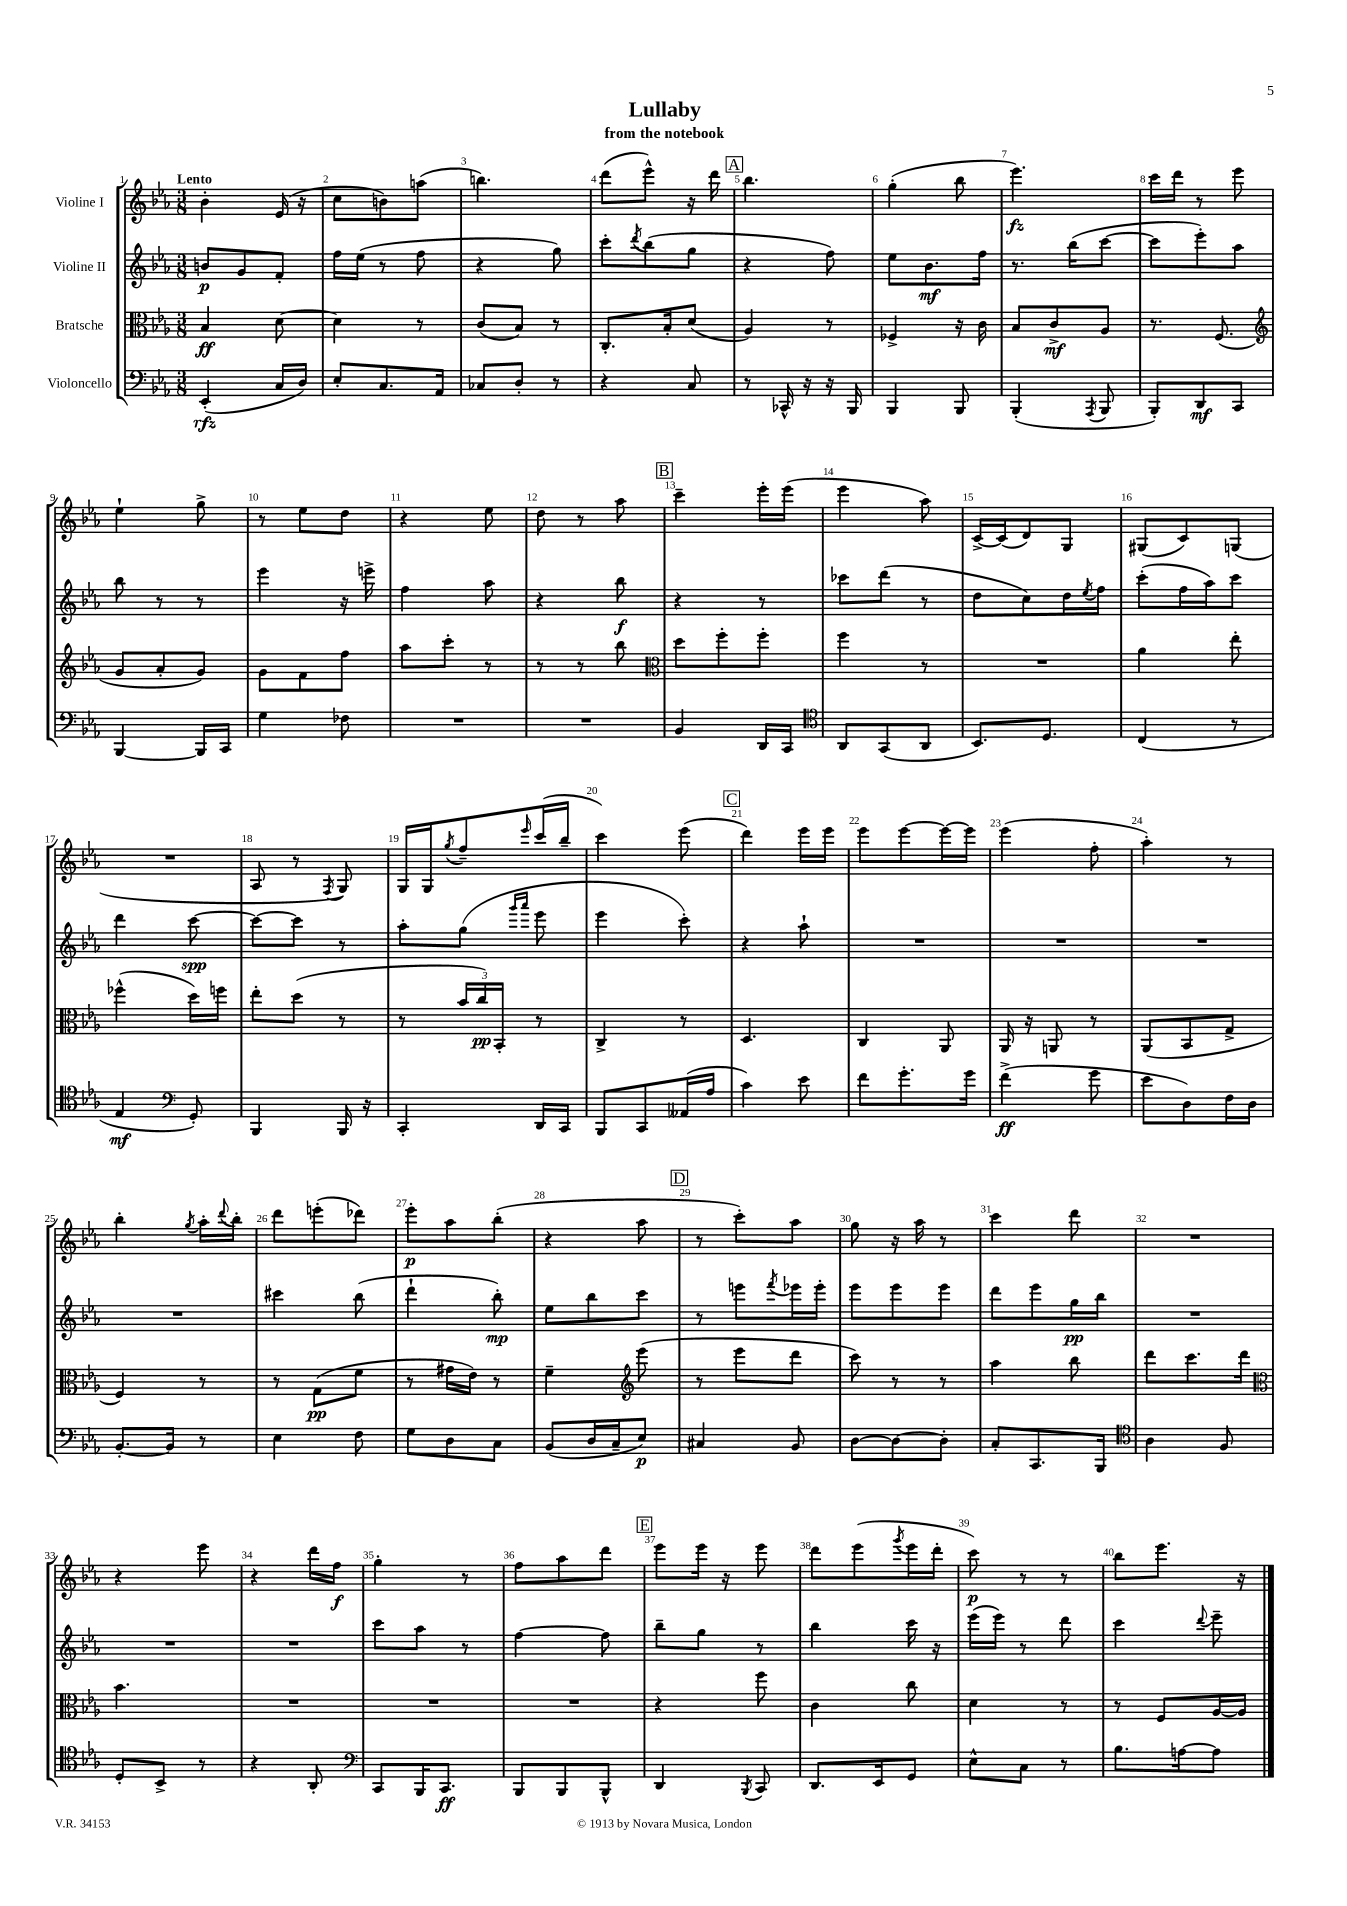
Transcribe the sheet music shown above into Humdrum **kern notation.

**kern	**dynam	**kern	**dynam	**kern	**dynam	**kern	**dynam
*part4	*part4	*part3	*part3	*part2	*part2	*part1	*part1
*staff4	*staff4	*staff3	*staff3	*staff2	*staff2	*staff1	*staff1
*I"Violoncello	*	*I"Bratsche	*	*I"Violine II	*	*I"Violine I	*
*clefF4	*	*clefC3	*	*clefG2	*	*clefG2	*
*k[b-e-a-]	*	*k[b-e-a-]	*	*k[b-e-a-]	*	*k[b-e-a-]	*
*M3/8	*	*M3/8	*	*M3/8	*	*M3/8	*
=1	=1	=1	=1	=1	=1	=1	=1
!	!	!	!	!	!	!LO:TX:a:B:t=Lento	!
(4EE-'/	rfz	4B-/	ff	8bn/L	p	4b-'\	.
.	.	.	.	8g/	.	.	.
16C/LL	.	[8d\	.	8f'/J	.	(16e-/	.
16D/JJ)	.	.	.	.	.	16r	.
=2	=2	=2	=2	=2	=2	=2	=2
8E-'/L	.	4d\]	.	16ff\LL	.	8cc\L	.
.	.	.	.	(16ee-\JJ	.	.	.
8.C/	.	.	.	8r	.	8bn\)	.
.	.	8r	.	8ff\	.	(8aan\J	.
16AA-/Jk	.	.	.	.	.	.	.
=3	=3	=3	=3	=3	=3	=3	=3
8C-X/L	.	(8c/L	.	4r	.	4.bbn\)	.
8D'/J	.	8B-/J)	.	.	.	.	.
8r	.	8r	.	8gg\)	.	.	.
=4	=4	=4	=4	=4	=4	=4	=4
4r	.	8.C'/L	.	8ccc'\L	.	(8ddd\L	.
.	.	.	.	8qddd/	.	.	.
.	.	.	.	(8bb-\	.	8eee-^^\J)	.
.	.	16B-'/k	.	.	.	.	.
8C/	.	(8d/J	.	8gg\J	.	16r	.
.	.	.	.	.	.	16ddd\	.
!!LO:REH:place=s1:t=A
=5	=5	=5	=5	=5	=5	=5	=5
8r	.	4A-/)	.	4r	.	4.bb-\	.
16CC-X^^/	.	.	.	.	.	.	.
16r	.	.	.	.	.	.	.
16r	.	8r	.	8ff\)	.	.	.
16BBB-/	.	.	.	.	.	.	.
=6	=6	=6	=6	=6	=6	=6	=6
4BBB-/	.	4F-X^/	.	8ee-\L	.	(4gg'\	.
.	.	.	.	8.b-\	mf	.	.
8BBB-/	.	16r	.	.	.	8bb-\	.
.	.	16c\	.	16ff\Jk	.	.	.
=7	=7	=7	=7	=7	=7	=7	=7
(4BBB-'/	.	8B-/L	.	8.r	.	4.eee-\)	fz
.	.	8c^/	mf	.	.	.	.
.	.	.	.	(16bb-\KL	.	.	.
8qAAA-/	.	.	.	.	.	.	.
8BBB-/	.	8A-/J	.	[8ccc\J	.	.	.
=8	=8	=8	=8	=8	=8	=8	=8
8BBB-'/L)	.	8.r	.	8ccc\L]	.	16ccc\LL	.
.	.	.	.	.	.	16ddd\JJ	.
8DD/	mf	.	.	8eee-'\)	.	8r	.
.	.	(8.F/	.	.	.	.	.
8CC/J	.	.	.	8aa-\J	.	8eee-\	.
!!LO:LB:g=z
=9	=9	=9	=9	=9	=9	=9	=9
*	*	*clefG2	*	*	*	*	*
[4BBB-/	.	8g/L	.	8bb-\	.	4ee-`\	.
.	.	8a-'/	.	8r	.	.	.
16BBB-/LL]	.	8g/J)	.	8r	.	8gg^\	.
16CC/JJ	.	.	.	.	.	.	.
=10	=10	=10	=10	=10	=10	=10	=10
4G\	.	8g\L	.	4eee-\	.	8r	.
.	.	8f\	.	.	.	8ee-\L	.
8F-X\	.	8ff\J	.	16r	.	8dd\J	.
.	.	.	.	16eeen^\	.	.	.
=11	=11	=11	=11	=11	=11	=11	=11
4.r	.	8aa-\L	.	4ff\	.	4r	.
.	.	8ccc'\J	.	.	.	.	.
.	.	8r	.	8aa-\	.	8ee-\	.
=12	=12	=12	=12	=12	=12	=12	=12
4.r	.	8r	.	4r	.	8dd\	.
.	.	8r	.	.	.	8r	.
.	.	8bb-\	.	8bb-\	f	8aa-\	.
!!LO:REH:place=s1:t=B
=13	=13	=13	=13	=13	=13	=13	=13
*	*	*clefC3	*	*	*	*	*
4BB-/	.	8dd\L	.	4r	.	4ccc~\	.
.	.	8ff'\	.	.	.	.	.
16DD/LL	.	8ff'\J	.	8r	.	16eee-'\LL	.
16CC/JJ	.	.	.	.	.	(16eee-\JJ	.
=14	=14	=14	=14	=14	=14	=14	=14
*clefC4	*	*	*	*	*	*	*
8AA-/L	.	4ff\	.	8ccc-X\L	.	4eee-\	.
(8GG/	.	.	.	(8ddd\J	.	.	.
8AA-/J	.	8r	.	8r	.	8aa-\)	.
=15	=15	=15	=15	=15	=15	=15	=15
8.BB-/L)	.	4.r	.	8dd\L	.	[16c^/LL	.
.	.	.	.	.	.	(16c/J]	.
.	.	.	.	8cc\)	.	8d/)	.
8.D/J	.	.	.	.	.	.	.
.	.	.	.	16dd\L	.	8G/J	.
.	.	.	.	8qee-/	.	.	.
.	.	.	.	16ff\JJ	.	.	.
=16	=16	=16	=16	=16	=16	=16	=16
(4C/	.	4a-\	.	(8ccc'\L	.	(8G#X/L	.
.	.	.	.	16ff\L	.	8c/)	.
.	.	.	.	16aa-\J)	.	.	.
8r	.	8ee-'\	.	8ccc\J	.	(8Gn/J	.
!!LO:LB:g=z
=17	=17	=17	=17	=17	=17	=17	=17
4E-/	mf	(4ff-X^^\	.	4ddd\	.	4.r	.
*clefF4	*	*	*	*	*	*	*
8GG'/)	.	16dd\LL)	.	[8ccc\	spp	.	.
.	.	16ffn\JJ	.	.	.	.	.
=18	=18	=18	=18	=18	=18	=18	=18
4BBB-/	.	8ee-'\L	.	8ccc\L_	.	8A-/	.
.	.	(8dd\J	.	8ccc\J]	.	8r	.
.	.	.	.	.	.	8qF/	.
16BBB-/	.	8r	.	8r	.	8G/)	.
16r	.	.	.	.	.	.	.
=19	=19	=19	=19	=19	=19	=19	=19
4CC'/	.	8r	.	8aa-'\L	.	16G/LL	.
.	.	.	.	.	.	16G/J	.
.	.	.	.	.	.	8qgg/	.
.	.	24b-/LL	.	(8gg\J	.	8ff~/	.
.	.	24cc/)	pp	.	.	.	.
.	.	24BB-'/JJ	.	.	.	.	.
.	.	.	.	16qqggg/LL	.	.	.
.	.	.	.	16qqaaa-/JJ	.	16qqeee-/	.
16DD/LL	.	8r	.	8eee-\	.	(16ccc/L	.
16CC/JJ	.	.	.	.	.	16bb-~/JJ	.
=20	=20	=20	=20	=20	=20	=20	=20
8BBB-/L	.	4C^/	.	4eee-\	.	4ccc\)	.
8CC/	.	.	.	.	.	.	.
(16AA--X/L	.	8r	.	8ccc'\)	.	(8eee-\	.
16A-/JJ	.	.	.	.	.	.	.
!!LO:REH:place=s1:t=C
=21	=21	=21	=21	=21	=21	=21	=21
4c\)	.	4.D/	.	4r	.	4ddd\)	.
8e-\	.	.	.	8aa-`\	.	16eee-\LL	.
.	.	.	.	.	.	16eee-\JJ	.
=22	=22	=22	=22	=22	=22	=22	=22
8f\L	.	4C/	.	4.r	.	8eee-\L	.
8.g'\	.	.	.	.	.	[8eee-\	.
.	.	8AA-/	.	.	.	16eee-\L_	.
16g\Jk	.	.	.	.	.	16eee-\JJ]	.
=23	=23	=23	=23	=23	=23	=23	=23
(4f^\	ff	16AA-/	.	4.r	.	(4eee-\	.
.	.	16r	.	.	.	.	.
.	.	8AAn/	.	.	.	.	.
8g\	.	8r	.	.	.	8ff'\	.
=24	=24	=24	=24	=24	=24	=24	=24
8e-\L	.	(8AA-/L	.	4.r	.	4aa-'\)	.
8D\)	.	8BB-/	.	.	.	.	.
16F\L	.	8G^/J	.	.	.	8r	.
16D\JJ	.	.	.	.	.	.	.
!!LO:LB:g=z
=25	=25	=25	=25	=25	=25	=25	=25
[8.BB-'/L	.	4F/)	.	4.r	.	4bb-'\	.
16BB-/Jk]	.	.	.	.	.	.	.
.	.	.	.	.	.	8qgg/	.
8r	.	8r	.	.	.	16aa-'\LL	.
.	.	.	.	.	.	8qqddd/	.
.	.	.	.	.	.	16bb-'\JJ	.
=26	=26	=26	=26	=26	=26	=26	=26
4E-\	.	8r	.	4ccc#X\	.	8ddd\L	.
.	.	(8G\L	pp	.	.	(8eeen'\	.
8F\	.	8f\J	.	(8bb-\	.	8ddd-X\J)	.
=27	=27	=27	=27	=27	=27	=27	=27
8G\L	.	8r	.	4ddd`\	.	8eee-'\L	p
8D\	.	16g#X\LL	.	.	.	8aa-\	.
.	.	16e-\JJ)	.	.	.	.	.
8C\J	.	8r	.	8bb-'\)	mp	(8bb-'\J	.
=28	=28	=28	=28	=28	=28	=28	=28
(8BB-/L	.	4f~\	.	8ee-\L	.	4r	.
16D/L	.	.	.	8bb-\	.	.	.
16C~/J	.	.	.	.	.	.	.
*	*	*clefG2	*	*	*	*	*
8E-/J)	p	(8eee-\	.	8ccc\J	.	8aa-\	.
!!LO:REH:place=s1:t=D
=29	=29	=29	=29	=29	=29	=29	=29
4C#X/	.	8r	.	8r	.	8r	.
.	.	8eee-\L	.	8eeen\L	.	8ccc'\L)	.
.	.	.	.	8qfff/	.	.	.
8BB-/	.	8ddd\J	.	16eee-X\L	.	8aa-\J	.
.	.	.	.	16eee-'\JJ	.	.	.
=30	=30	=30	=30	=30	=30	=30	=30
[8D\L	.	8ccc\)	.	8eee-\L	.	8gg\	.
8D\_	.	8r	.	8eee-\	.	16r	.
.	.	.	.	.	.	16aa-\	.
8D'\J]	.	8r	.	8eee-\J	.	8r	.
=31	=31	=31	=31	=31	=31	=31	=31
8C'/L	.	4aa-\	.	8ddd\L	.	4ccc\	.
8.CC/	.	.	.	8eee-\	.	.	.
.	.	8bb-\	.	16gg\L	pp	8ddd\	.
16BBB-/Jk	.	.	.	16bb-\JJ	.	.	.
=32	=32	=32	=32	=32	=32	=32	=32
*clefC4	*	*	*	*	*	*	*
4A-\	.	8ddd\L	.	4.r	.	4.r	.
.	.	8.ccc\	.	.	.	.	.
8F/	.	.	.	.	.	.	.
.	.	16ddd\Jk	.	.	.	.	.
!!LO:LB:g=z
=33	=33	=33	=33	=33	=33	=33	=33
*	*	*clefC3	*	*	*	*	*
8D'/L	.	4.b-\	.	4.r	.	4r	.
8BB-^/J	.	.	.	.	.	.	.
8r	.	.	.	.	.	8eee-\	.
=34	=34	=34	=34	=34	=34	=34	=34
4r	.	4.r	.	4.r	.	4r	.
8AA-'/	.	.	.	.	.	16ddd\LL	.
.	.	.	.	.	.	16ff\JJ	f
=35	=35	=35	=35	=35	=35	=35	=35
*clefF4	*	*	*	*	*	*	*
8CC/L	.	4.r	.	8ccc\L	.	4gg'\	.
16BBB-/K	.	.	.	8aa-\J	.	.	.
8.CC/J	ff	.	.	.	.	.	.
.	.	.	.	8r	.	8r	.
=36	=36	=36	=36	=36	=36	=36	=36
8BBB-/L	.	4.r	.	[4ff\	.	8ff\L	.
8BBB-/	.	.	.	.	.	8aa-\	.
8BBB-^^/J	.	.	.	8ff\]	.	8ddd\J	.
!!LO:REH:place=s1:t=E
=37	=37	=37	=37	=37	=37	=37	=37
4DD/	.	4r	.	8bb-~\L	.	8eee-\L	.
.	.	.	.	8gg\J	.	16eee-\Jk	.
.	.	.	.	.	.	16r	.
8qBBB-/	.	.	.	.	.	.	.
8CC/	.	8ff\	.	8r	.	8eee-\	.
=38	=38	=38	=38	=38	=38	=38	=38
8.DD/L	.	4c\	.	4bb-\	.	8ddd\L	.
.	.	.	.	.	.	(8eee-\	.
16EE-/k	.	.	.	.	.	.	.
.	.	.	.	.	.	8qggg/	.
8GG/J	.	8cc\	.	16ccc\	.	16eee-\L	.
.	.	.	.	16r	.	16ddd'\JJ	.
=39	=39	=39	=39	=39	=39	=39	=39
8E-^^\L	.	4d\	.	(16eee-\LL	.	8ccc\)	p
.	.	.	.	16eee-\JJ)	.	.	.
8C\J	.	.	.	8r	.	8r	.
8r	.	8r	.	8ddd\	.	8r	.
=40	=40	=40	=40	=40	=40	=40	=40
8.B-\L	.	8r	.	4ccc\	.	8bb-\L	.
.	.	8F/L	.	.	.	8.eee-\J	.
[16An\k	.	.	.	.	.	.	.
.	.	.	.	8qqddd/	.	.	.
8A\J]	.	[16A-/L	.	8eee-~\	.	.	.
.	.	16A-/JJ]	.	.	.	16r	.
==	==	==	==	==	==	==	==
*-	*-	*-	*-	*-	*-	*-	*-
